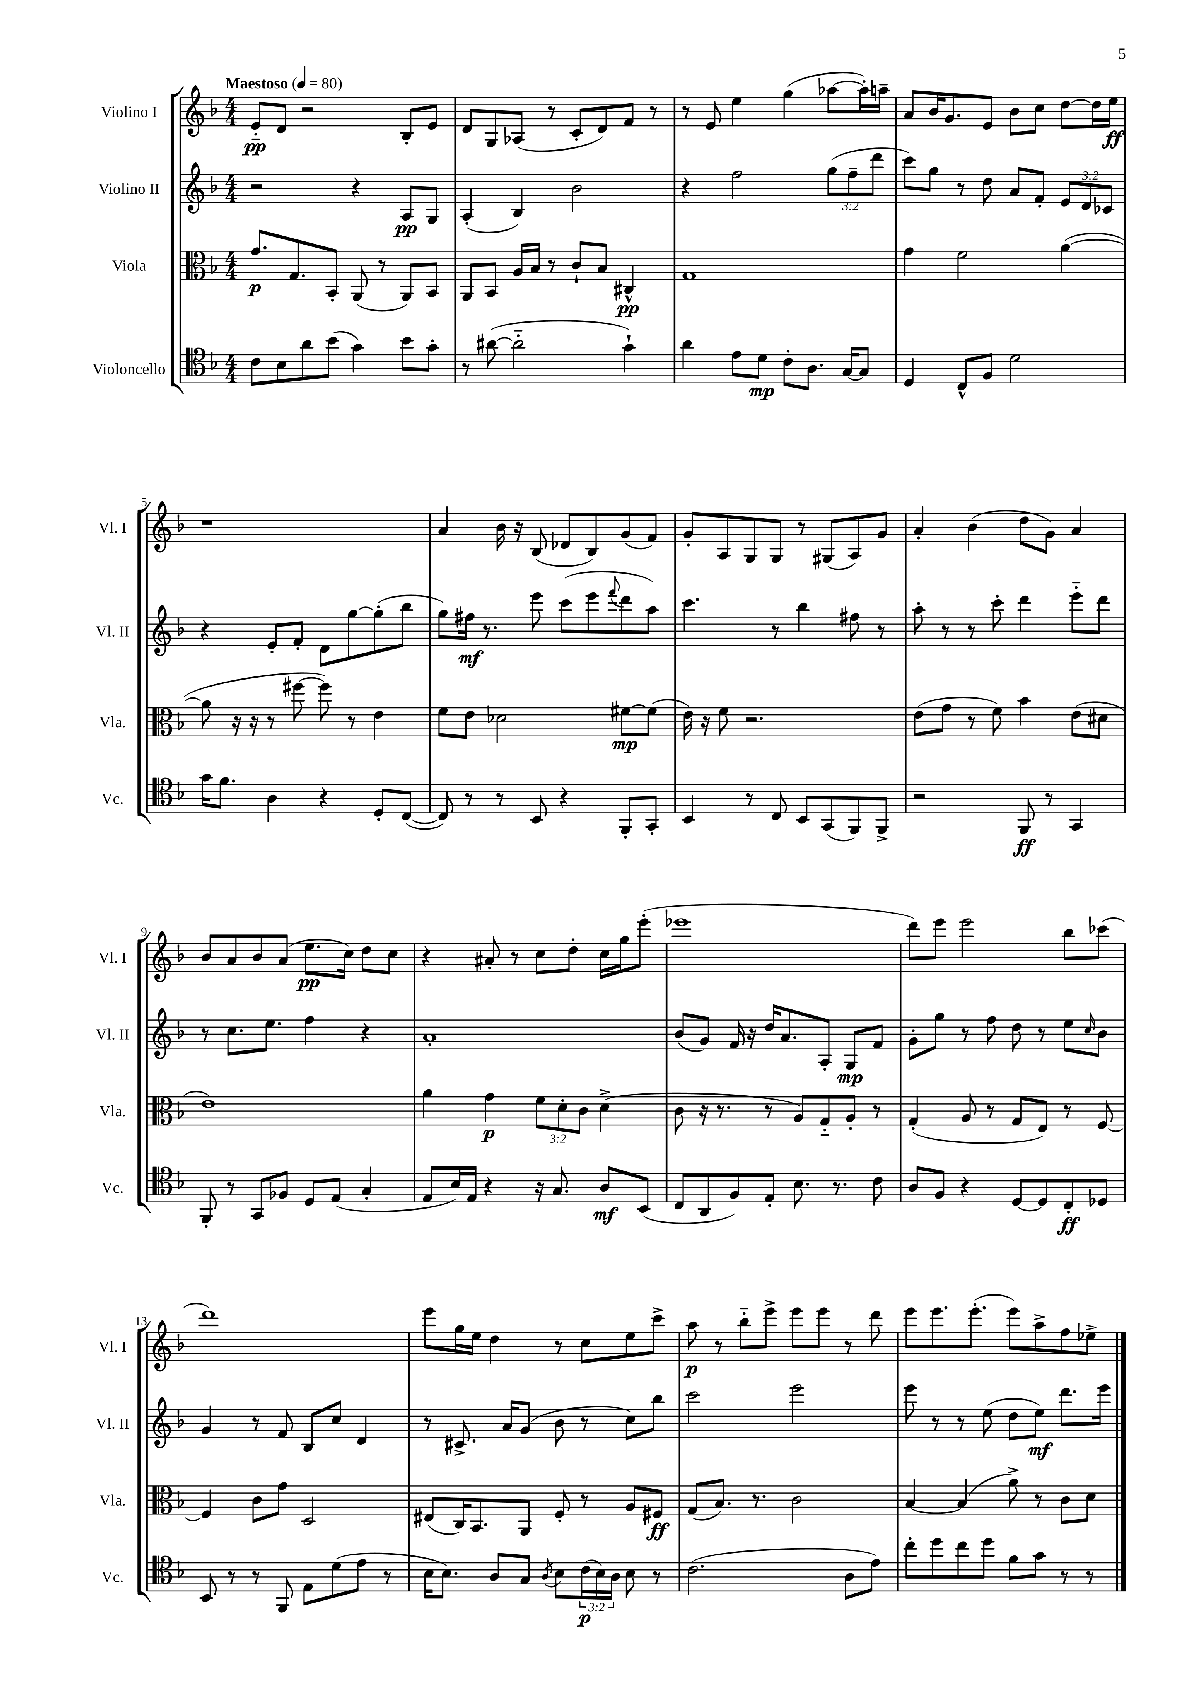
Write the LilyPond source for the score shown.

<<
\new StaffGroup <<
\new Staff = "s0" \with { instrumentName = "Violino I" shortInstrumentName = "Vl. I" } {
    \clef treble \key f \major \numericTimeSignature \time 4/4 \tempo "Maestoso" 4 = 80
    e'8-_\pp d'8 r2 bes8-. e'8 |
    d'8 g8 aes8( r8 c'8-. d'8) f'8 r8 |
    r8 e'8 e''4 g''4( aes''8~ aes''16-.) a''16-- |
    a'8 bes'16 g'8. e'8 bes'8 c''8 d''8~ d''16 e''16\ff |
    r1 |
    a'4 bes'16 r16 bes8( des'8 bes8) g'8( f'8) |
    g'8-. a8 g8 g8 r8 gis8( a8) g'8 |
    a'4-. bes'4( d''8 g'8) a'4 |
    bes'8 a'8 bes'8 a'8( e''8.\pp c''16) d''8 c''8 |
    r4 ais'8-. r8 c''8 d''8-. c''16 g''16 e'''8-.( |
    ees'''1 |
    d'''8) e'''8 e'''2 bes''8 ces'''8( |
    d'''1) |
    e'''8 g''16 e''16 d''4 r8 c''8 e''8 c'''8-> |
    a''8\p r8 bes''8-_ e'''8-> e'''8 e'''8 r8 d'''8 |
    e'''8 e'''8. e'''8.-.( e'''8) a''8-> f''8 ees''8-> \bar "|." |
}
\new Staff = "s1" \with { instrumentName = "Violino II" shortInstrumentName = "Vl. II" } {
    \clef treble \key f \major \numericTimeSignature \time 4/4 \override Staff.TupletNumber.text = #tuplet-number::calc-fraction-text
    r2 r4 a8\pp g8 |
    a4-.( bes4) bes'2 |
    r4 f''2 \tuplet 3/2 { g''8( f''8-- d'''8 } |
    c'''8) g''8 r8 d''8 a'8 f'8-. \tuplet 3/2 { e'8 d'8 ces'8 } |
    r4 e'8-. f'8-. d'8 g''8~ g''8-.( bes''8 |
    g''8) fis''16\mf r8. e'''8 c'''8( e'''8 \appoggiatura { f'''8 } d'''8 a''8) |
    c'''4. r8 bes''4 fis''8 r8 |
    a''8-. r8 r8 c'''8-. d'''4 e'''8-_ d'''8 |
    r8 c''8. e''8. f''4 r4 |
    a'1-. |
    bes'8( g'8) f'16 r16 d''16 a'8. a8-. g8\mp f'8 |
    g'8-. g''8 r8 f''8 d''8 r8 e''8 \grace { c''16 } bes'8 |
    g'4 r8 f'8 bes8 c''8 d'4 |
    r8 cis'8.-> a'16 g'8( bes'8 r8 c''8) bes''8 |
    c'''2 e'''2 |
    e'''8 r8 r8 e''8( d''8 e''8\mf) d'''8. e'''16 \bar "|." |
}
\new Staff = "s2" \with { instrumentName = "Viola" shortInstrumentName = "Vla." } {
    \clef alto \key f \major \numericTimeSignature \time 4/4 \override Staff.TupletNumber.text = #tuplet-number::calc-fraction-text
    g'8.\p g8. bes,8-. a,8( r8 a,8) bes,8 |
    a,8 bes,8 a16 bes16 r8 c'8-! bes8 cis4-^\pp |
    g1 |
    g'4 f'2 a'4~( |
    a'8 r16 r16 r8 fis''8~ fis''8) r8 e'4 |
    f'8 e'8 des'2 fis'8~\mp fis'8( |
    e'16) r16 f'8 r2. |
    e'8( g'8 r8 f'8) bes'4 e'8( dis'8 |
    e'1) |
    a'4 g'4\p \tuplet 3/2 { f'8 d'8-. c'8 } d'4->( |
    c'8 r16 r8. r8 a8) g8-_ a8-. r8 |
    g4-.( a8 r8 g8 e8) r8 f8~ |
    f4 c'8 g'8 d2 |
    eis8( c16) bes,8. a,8 f8-. r8 a8 fis8\ff |
    g8( bes8.) r8. c'2 |
    bes4~ bes4( a'8->) r8 c'8 d'8 \bar "|." |
}
\new Staff = "s3" \with { instrumentName = "Violoncello" shortInstrumentName = "Vc." } {
    \clef tenor \key f \major \numericTimeSignature \time 4/4 \override Staff.TupletNumber.text = #tuplet-number::calc-fraction-text
    c'8 bes8 a'8 bes'8( g'4) bes'8 g'8-. |
    r8 ais'8~( ais'2-_ g'4-!) |
    a'4 e'8 d'8\mp c'8-. a8. g16~ g8 |
    d4 c8-^ f8 d'2 |
    g'16 f'8. a4 r4 d8-. c8~( |
    c8) r8 r8 bes,8 r4 f,8-. g,8-. |
    bes,4 r8 c8 bes,8 g,8( f,8) f,8-> |
    r2 f,8\ff r8 g,4 |
    f,8-. r8 g,8 fes8 d8 e8( g4-. |
    e8 bes16) e16 r4 r16 g8. a8\mf bes,8( |
    c8 a,8 f8) e8-. bes8. r8. c'8 |
    a8 f8 r4 d8~ d8 c8-.\ff des8 |
    bes,8 r8 r8 f,8 e8 d'8( e'8 r8 |
    bes16 bes8.) a8 g8 \acciaccatura { a8 } bes8 \tuplet 3/2 { c'16\p( bes16) a16 } bes8 r8 |
    c'2.( a8 e'8) |
    c''8-. d''8 c''8 d''8 f'8 g'8 r8 r8 \bar "|." |
}
>>
>>
